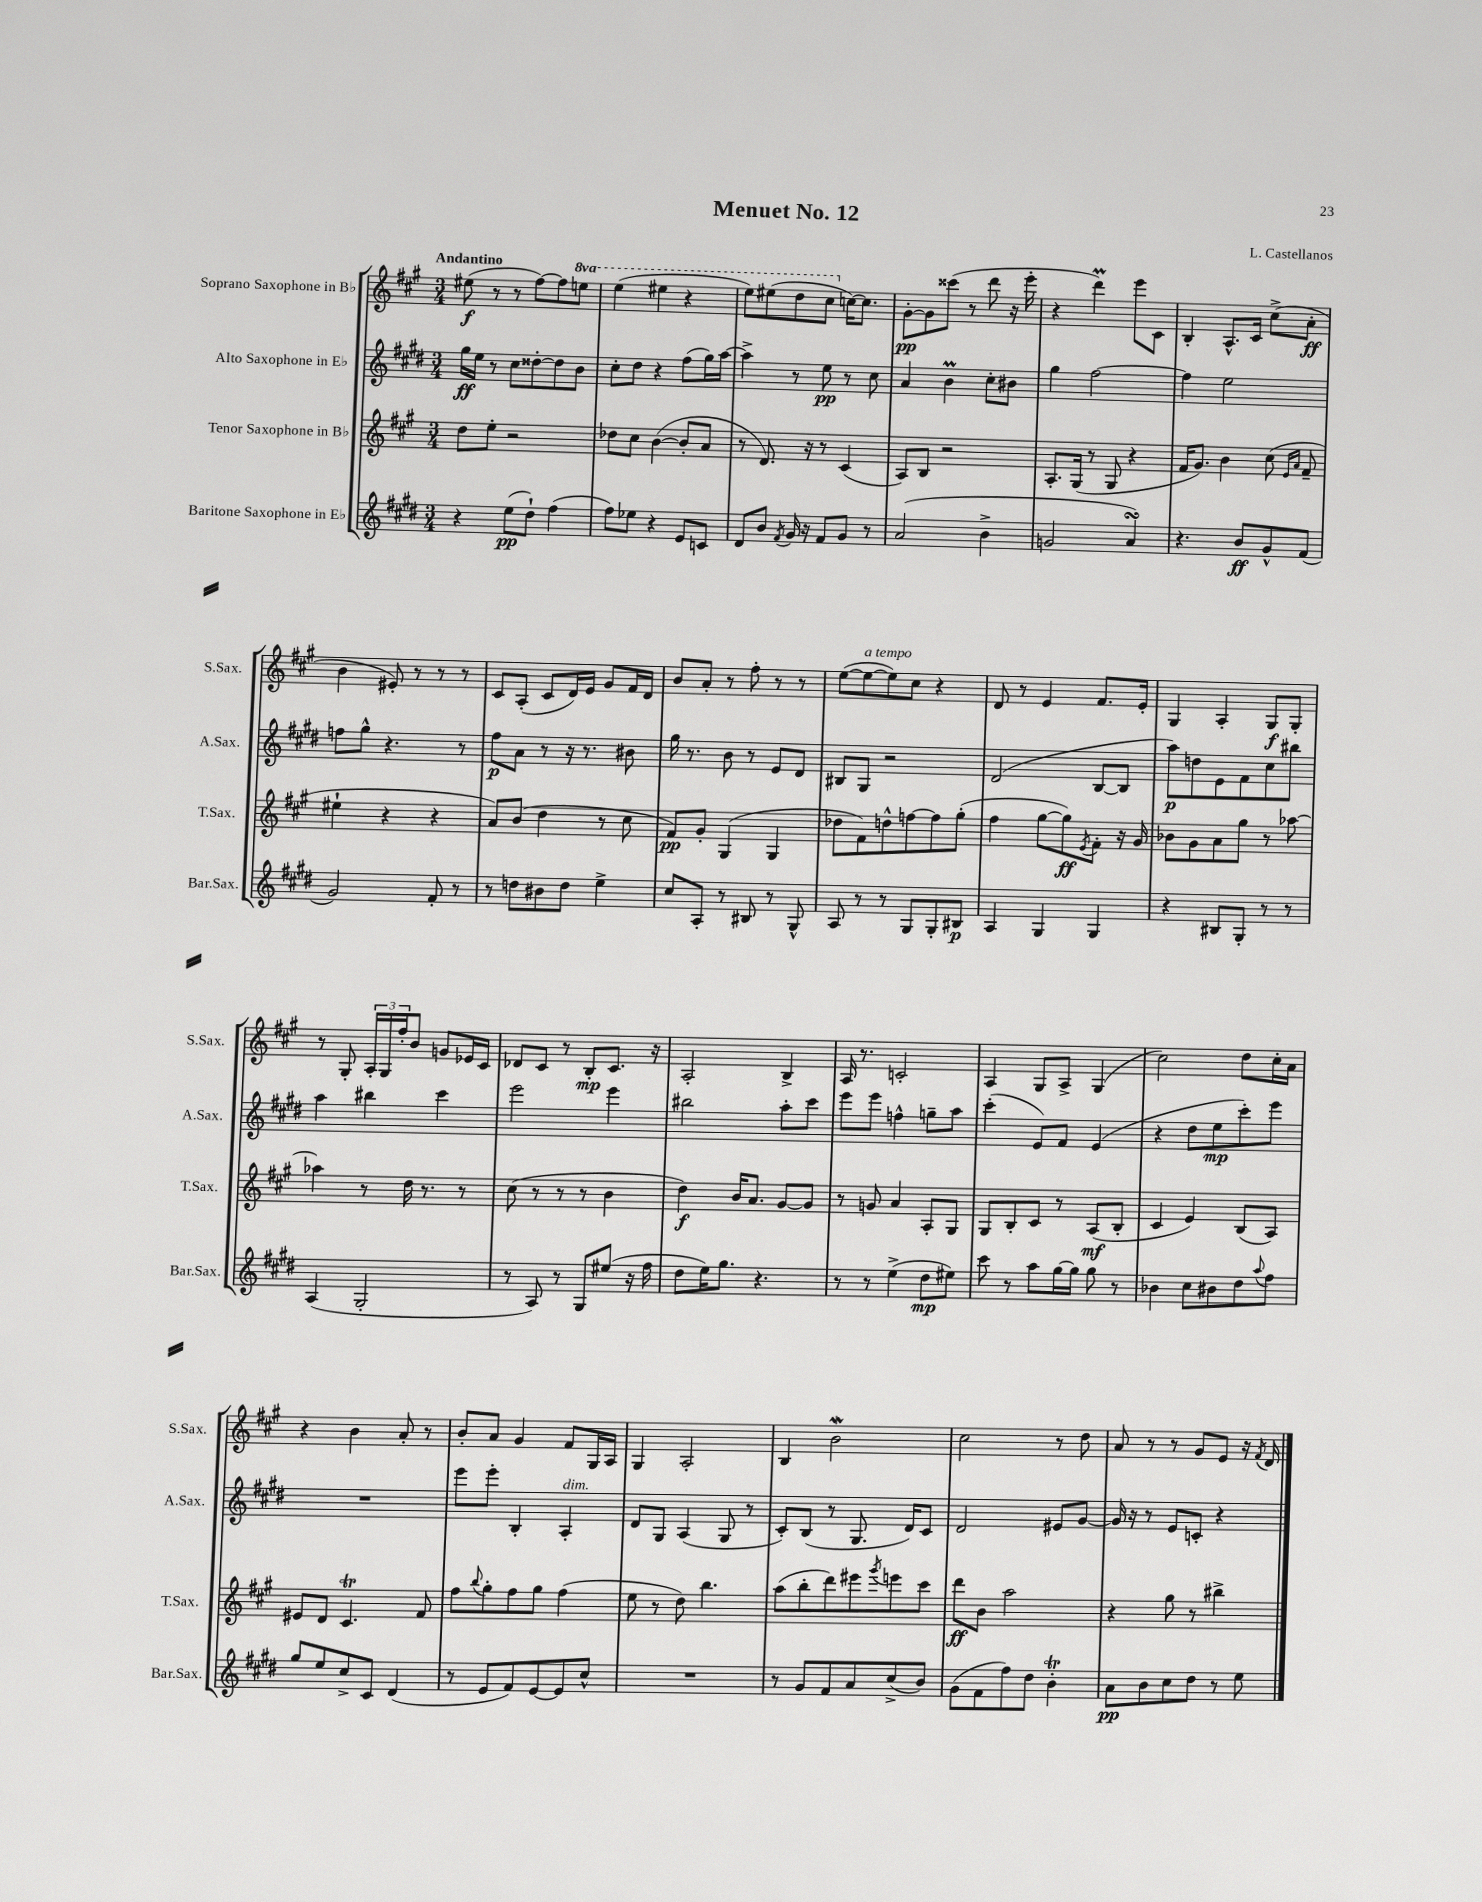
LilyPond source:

\header { title = "Menuet No. 12" composer = "L. Castellanos" }
<<
\new StaffGroup <<
\new Staff = "s0" \with { instrumentName = "Soprano Saxophone in Bb" shortInstrumentName = "S.Sax." } {
    \clef treble \key a \major \numericTimeSignature \time 3/4 \set Staff.ottavationMarkups = #ottavation-simple-ordinals \tempo "Andantino"
    eis''8\f( r8 r8 fis''8~) fis''8 \ottava #1 e'''!8 |
    e'''4( eis'''4 r4 |
    e'''8) eis'''8( d'''8 cis'''8 \ottava #0 c''16~) c''8. |
    gis'8~-.\pp gis'8 cisis'''8( r8 d'''8 r16 e'''16-. |
    r4 d'''4\prall) e'''8 cis'8 |
    b4-. a8.-^ cis'16 cis''8->( a'8-.\ff |
    b'4 eis'8-.) r8 r8 r8 |
    cis'8 a8-.( cis'8 d'16) e'16 gis'8 fis'16 d'16 |
    b'8 a'8-. r8 fis''8-. r8 r8 |
    e''8~( e''8~^\markup { \italic "a tempo" } e''8) cis''8 r4 |
    d'8 r8 e'4 fis'8. e'16-. |
    gis4 a4-. gis8\f gis8-. |
    r8 gis8-. \tuplet 3/2 { a16-. gis16 fis''16-. } b'8 g'8 ees'16 cis'16 |
    des'8 cis'8 r8 b8-.\mp cis'8. r16 |
    a2-. b4-> |
    a16 r8. c'2-. |
    a4 gis8 a8-> gis4( |
    cis''2) d''8 cis''16-. a'16 |
    r4 b'4 a'8-. r8 |
    b'8-. a'8 gis'4 fis'8 gis16 a16 |
    gis4 a2-. |
    b4 b'2\mordent |
    cis''2 r8 d''8 |
    a'8 r8 r8 gis'8 e'8 r16 \acciaccatura { fis'8 } d'16 \bar "|." |
}
\new Staff = "s1" \with { instrumentName = "Alto Saxophone in Eb" shortInstrumentName = "A.Sax." } {
    \clef treble \key e \major \numericTimeSignature \time 3/4
    gis''16\ff e''16 r8 cis''8 disis''8~-. disis''8 b'8 |
    cis''8-. dis''8 r4 fis''8( gis''16) a''16~ |
    a''4-> r8 e''8\pp r8 cis''8 |
    a'4 b'4\prall cis''8-. bis'8 |
    gis''4 fis''2~ |
    fis''4 e''2 |
    f''8 gis''8-^ r4. r8 |
    fis''8\p a'8 r8 r16 r8. bis'8 |
    gis''16 r8. b'8 r8 e'8 dis'8 |
    bis8 gis8 r2 |
    dis'2( b8~ b8 |
    a''8\p) d''8 e'8 fis'8 cis''8 bis''8 |
    a''4 bis''4 cis'''4 |
    e'''2 e'''4 |
    bis''2 a''8-. cis'''8 |
    e'''8 e'''8 f''4-^ g''8-- a''8 |
    cis'''4-.( e'8) fis'8 e'4( |
    r4 dis''8 e''8\mp cis'''8-.) e'''8 |
    R2. |
    e'''8 e'''8-. b4-. a4-.^\markup { \italic "dim." } |
    dis'8 gis8 a4( gis8 r8 |
    cis'8-.) b8( r8 gis8. dis'16) cis'8 |
    dis'2 eis'8 gis'8~ |
    gis'16 r16 r8 e'8 c'8-. r4 \bar "|." |
}
\new Staff = "s2" \with { instrumentName = "Tenor Saxophone in Bb" shortInstrumentName = "T.Sax." } {
    \clef treble \key a \major \numericTimeSignature \time 3/4
    d''8 e''8-. r2 |
    des''8 cis''8 b'4~( b'8-. a'8 |
    r8 d'8.) r16 r8 cis'4( |
    a8) b8 r2 |
    a8.-. gis16( r8 gis8 r4 |
    fis'16 gis'8.) b'4 cis''8( \grace { e'16 a'16 } fis'8-- |
    eis''4-! r4 r4 |
    a'8) b'8( d''4 r8 cis''8 |
    fis'8\pp) gis'8-. gis4( gis4 |
    des''8 fis'8) d''8-^ f''8~ f''8 gis''8-.( |
    fis''4 gis''8~ gis''8\ff) \acciaccatura { e'8 } fis'8-. r16 gis'16 |
    bes'8 gis'8 a'8 gis''8 r8 aes''8~ |
    aes''4 r8 d''16 r8. r8 |
    cis''8( r8 r8 r8 b'4 |
    d''4\f) b'16 a'8. gis'8~ gis'8 |
    r8 g'8 a'4 a8-. gis8 |
    gis8 b8-. cis'8 r8 a8\mf( b8-. |
    cis'4 e'4) b8( a8) |
    eis'8 d'8 cis'4.\trill fis'8 |
    fis''8 \appoggiatura { b''8 } gis''8-. fis''8 gis''8 fis''4( |
    e''8 r8 d''8) b''4. |
    a''8( b''8-. d'''8) eis'''8 \acciaccatura { gis'''8 } e'''8 cis'''8 |
    d'''8\ff b'8 a''2 |
    r4 gis''8 r8 bis''4-> \bar "|." |
}
\new Staff = "s3" \with { instrumentName = "Baritone Saxophone in Eb" shortInstrumentName = "Bar.Sax." } {
    \clef treble \key e \major \numericTimeSignature \time 3/4
    r4 e''8\pp( dis''8-!) fis''4( |
    fis''8) ees''8 r4 e'8 c'8 |
    dis'8 b'8 \acciaccatura { fis'8 } gis'16 r16 fis'8 gis'8 r8 |
    a'2( b'4-> |
    g'2 a'4\turn) |
    r4. b'8\ff gis'8-^ fis'8( |
    gis'2) fis'8-. r8 |
    r8 d''8 bis'8 d''8 e''4-> |
    cis''8 a8-. r8 bis8 r8 gis8-^ |
    a8 r8 r8 gis8 gis8-. bis8\p |
    a4 gis4 gis4 |
    r4 bis8 gis8-. r8 r8 |
    a4( gis2-. |
    r8 a8) r8 gis8 eis''8( r16 fis''16 |
    dis''8 e''16) gis''8. r4. |
    r8 r8 e''4->( dis''8\mp eis''8) |
    cis'''8 r8 a''8 gis''16~ gis''16 gis''8 r8 |
    bes'4 cis''8 bis'8 dis''8 \appoggiatura { a''8 } fis''8 |
    gis''8 e''8 cis''8-> cis'8 dis'4( |
    r8 e'8 fis'8) e'8~ e'8 cis''8-^ |
    R2. |
    r8 gis'8 fis'8 a'8 cis''8->( b'8) |
    gis'8( fis'8 fis''8) dis''8 b'4-.\trill |
    a'8\pp b'8 cis''8 dis''8 r8 e''8 \bar "|." |
}
>>
>>
\layout { \context { \Score \remove "Bar_number_engraver" } }
